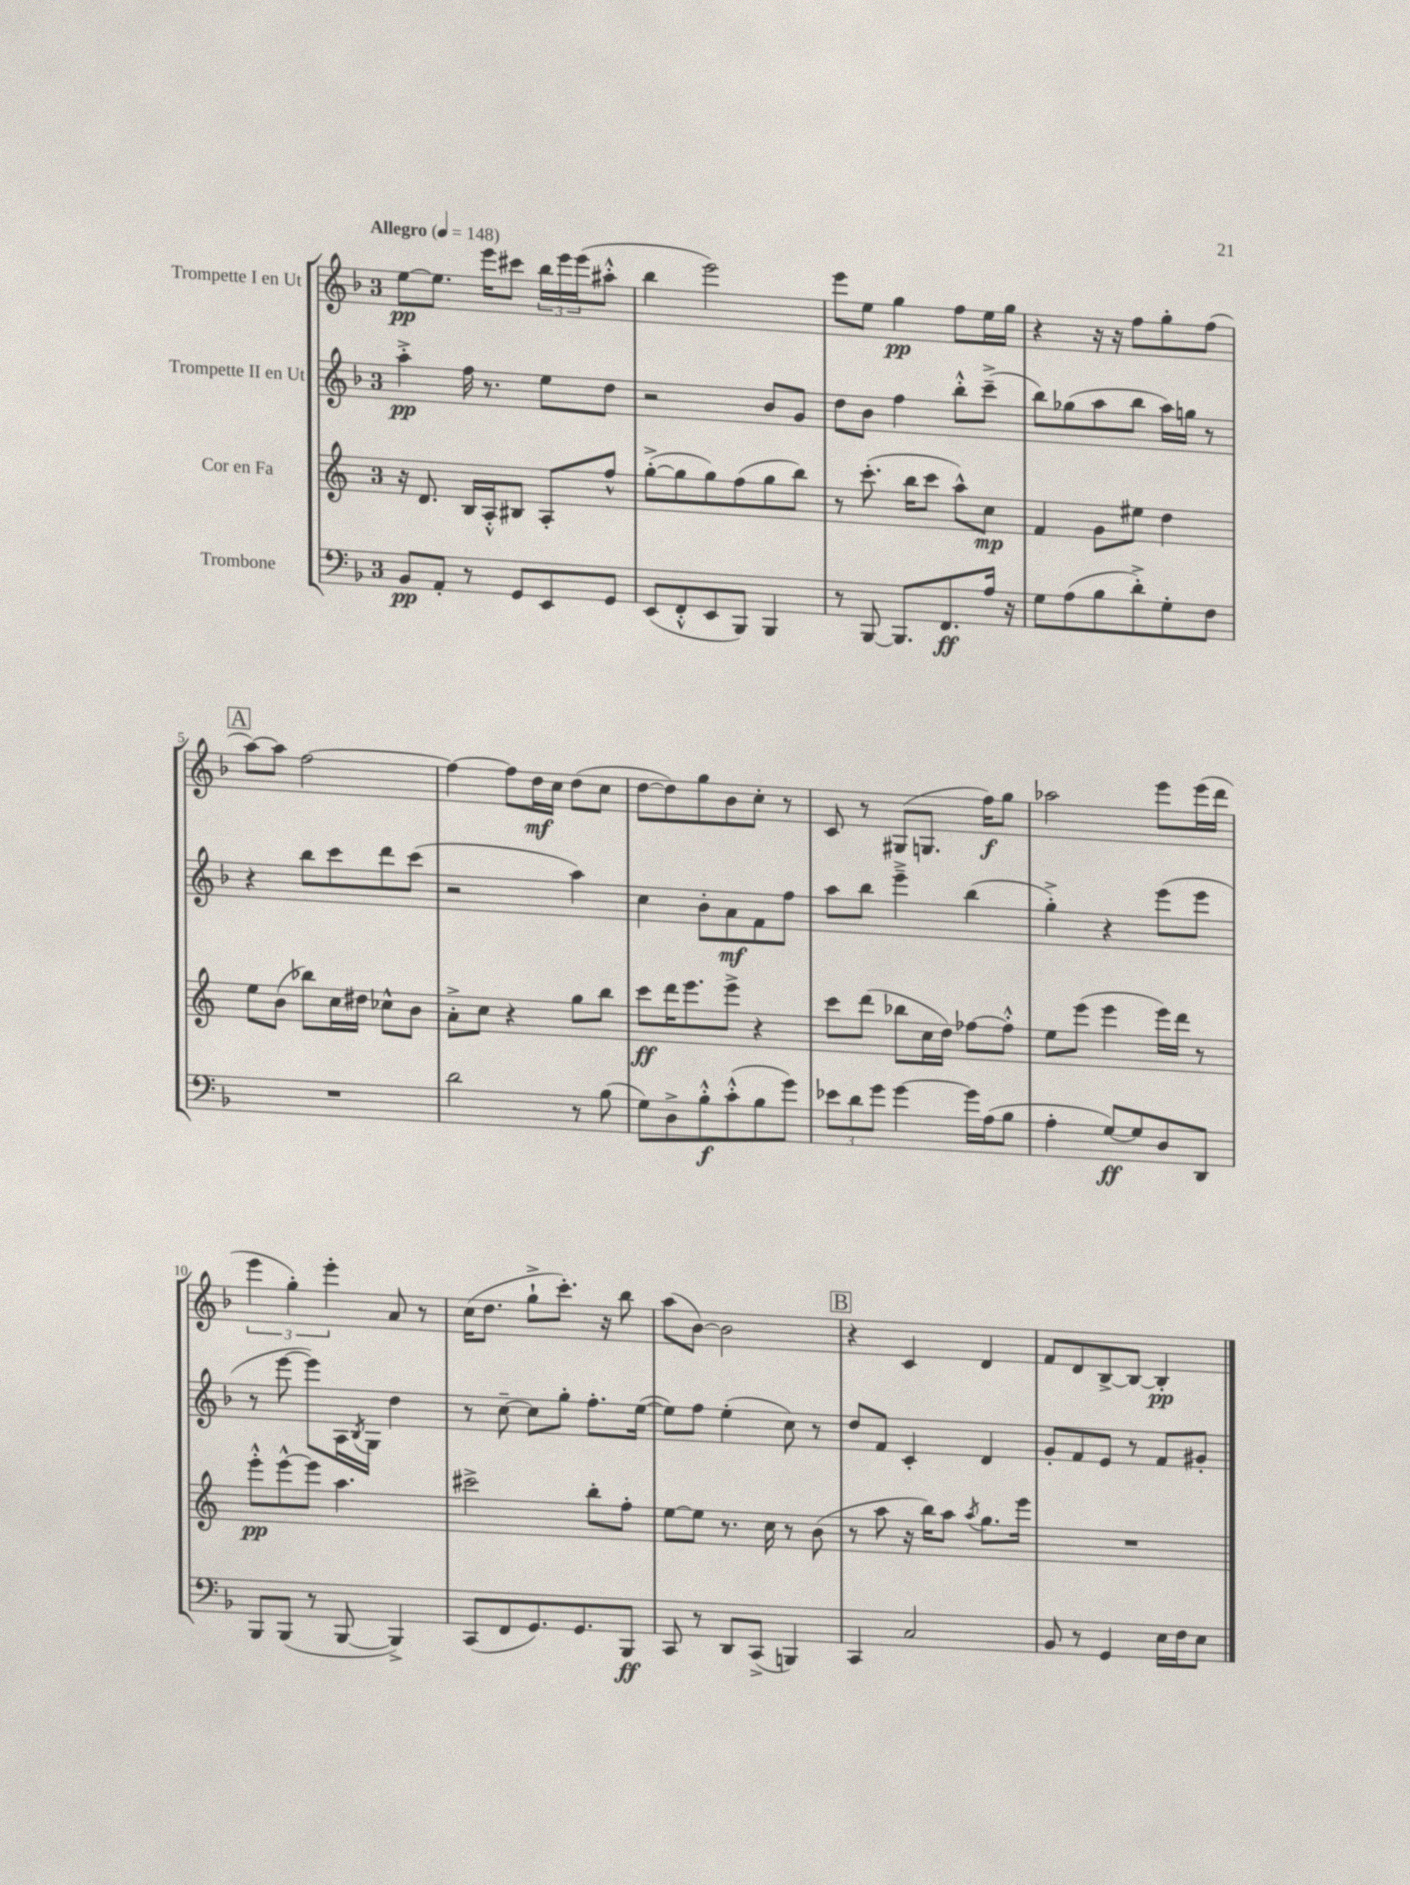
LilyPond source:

<<
\new StaffGroup <<
\new Staff = "s0" \with { instrumentName = "Trompette I en Ut" } {
    \clef treble \key f \major \once \override Staff.TimeSignature.style = #'single-digit \time 3/4 \tempo "Allegro" 4 = 148
    e''8~\pp e''8. e'''16 cis'''8 \tuplet 3/2 { bes''16 e'''16 e'''16( } ais''8-.-^ |
    bes''4 e'''2) |
    e'''8 e''8 g''4\pp f''8 e''16 g''16 |
    r4 r16 r16 f''8 g''8-. f''8( |
    \mark \markup { \box "A" } a''8~) a''8 f''2~ |
    f''4~ f''8 d''16\mf c''16 d''8( c''8 |
    d''8~ d''8) g''8 bes'8 c''8-. r8 |
    c'8 r8 gis8( g8. f''16\f) g''8 |
    aes''2 e'''8 e'''16( d'''16 |
    \tuplet 3/2 { e'''4 g''4-.) e'''4-. } a'8 r8 |
    c''16( d''8. g''8-!-> c'''8.-.) r16 bes''8 |
    a''8( bes'8~) bes'2 |
    \mark \markup { \box "B" } r4 c'4 d'4 |
    f'8 d'8 bes8~-> bes8~ bes4-.\pp \bar "|." |
}
\new Staff = "s1" \with { instrumentName = "Trompette II en Ut" } {
    \clef treble \key f \major \once \override Staff.TimeSignature.style = #'single-digit \time 3/4
    a''4-.->\pp f''16 r8. e''8 d''8 |
    r2 bes'8 g'8 |
    d''8 bes'8 f''4 bes''8-.-^ c'''8--->( |
    bes''8) ges''8( a''8 bes''8 a''16) g''16 r8 |
    \mark \markup { \box "A" } r4 bes''8 c'''8 d'''8 c'''8( |
    r2 a''4) |
    c''4 bes'8-. a'8\mf f'8 f''8 |
    a''8 bes''8 e'''4---> bes''4( |
    g''4-.->) r4 e'''8( e'''8 |
    r8 e'''8~ e'''8) a16 \acciaccatura { bes8 } g16 d''4 |
    r8 c''8~-- c''8 g''8-. f''8.-. e''16~( |
    e''8) f''8 e''4-.( c''8) r8 |
    \mark \markup { \box "B" } d''8 f'8 c'4-. d'4 |
    g'8-. f'8 e'8 r8 f'8 gis'8-. \bar "|." |
}
\new Staff = "s2" \with { instrumentName = "Cor en Fa" } {
    \clef treble \key c \major \once \override Staff.TimeSignature.style = #'single-digit \time 3/4
    r16 d'8. b16 a16-.-^ bis8 a8-. f''8-^ |
    g''8~-.->( g''8 g''8) f''8( g''8 b''8) |
    r8 c'''8.-.( b''16 c'''8 a''8-^) c''8\mp |
    f'4 g'8 eis''8 d''4 |
    \mark \markup { \box "A" } e''8 b'8( bes''8) c''16 dis''16 ces''8-^ b'8 |
    a'8-.-> c''8 r4 g''8 b''8 |
    c'''8\ff d'''16 e'''8. e'''8-> r4 |
    c'''8 d'''8( bes''8 c''16 d''16) fes''8~ fes''8-.-^ |
    e''8 e'''8( e'''4 e'''16) d'''16 r8 |
    e'''8-.-^\pp e'''8~-^ e'''8 a''4. |
    cis'''2-> b''8-. f''8-. |
    e''8~ e''8 r8. c''16 r8 b'8( |
    \mark \markup { \box "B" } r8 a''8 r16 b''16) a''8 \acciaccatura { a''8 } g''8. e'''16 |
    R2. \bar "|." |
}
\new Staff = "s3" \with { instrumentName = "Trombone" } {
    \clef bass \key f \major \once \override Staff.TimeSignature.style = #'single-digit \time 3/4
    bes,8\pp a,8-. r8 g,8 e,8 g,8 |
    e,8( f,8-.-^ e,8 bes,,8) bes,,4 |
    r8 bes,,8~ bes,,8. f,8.\ff a16 r16 |
    g8 a8( bes8 d'8-.->) g8-. f8 |
    \mark \markup { \box "A" } R2. |
    d'2 r8 bes8( |
    g8) d8-> bes8-.-^\f c'8-.-^( bes8 g'8) |
    \tuplet 3/2 { ees'8 d'8 g'8 } g'4~ g'16 a16( bes8 |
    a4-. g8~\ff) g8 d8 d,8 |
    bes,,8 bes,,8( r8 bes,,8~ bes,,4->) |
    c,8( f,8 g,8.) g,8. bes,,8\ff |
    c,8 r8 d,8 c,8->( b,,4) |
    \mark \markup { \box "B" } c,4 c2 |
    bes,8 r8 g,4 e16 f16 e8 \bar "|." |
}
>>
>>
